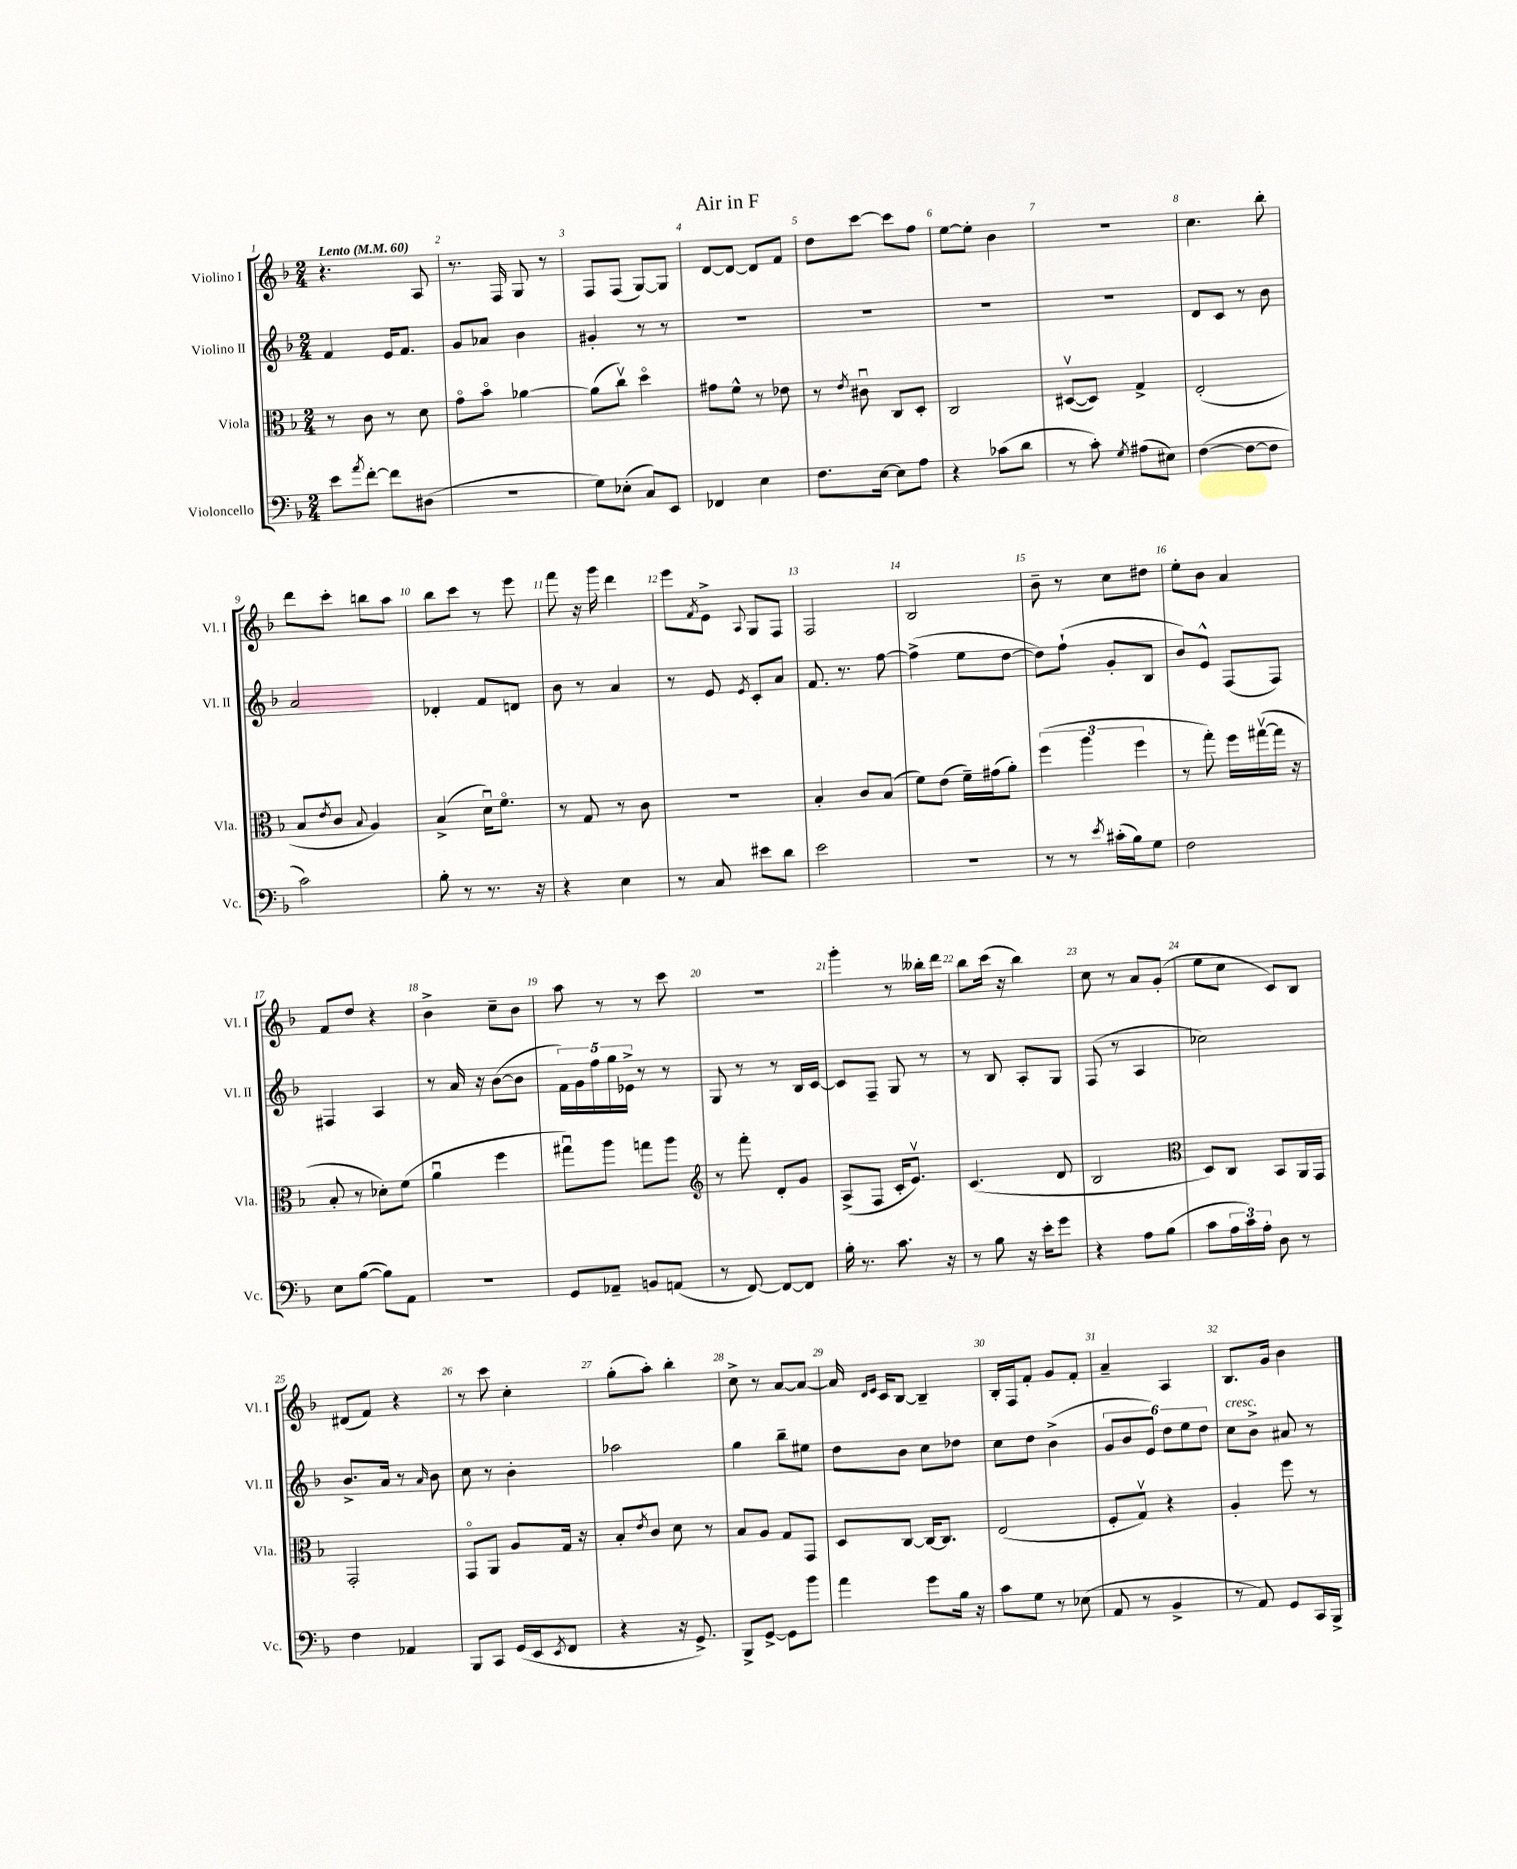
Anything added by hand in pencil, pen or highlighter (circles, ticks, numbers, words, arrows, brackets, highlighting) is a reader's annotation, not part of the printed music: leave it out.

**kern	**kern	**kern	**kern
*staff4	*staff3	*staff2	*staff1
*clefF4	*clefC3	*clefG2	*clefG2
*k[b-]	*k[b-]	*k[b-]	*k[b-]
*M2/4	*M2/4	*M2/4	*M2/4
*MM60	*MM60	*MM60	*MM60
8e	8r	4f	4.r
8qa	.	.	.
[8f'	8c	.	.
8f]	8r	16e	.
.	.	8.f	.
(8D#	8d	.	8A
=	=	=	=
2r	8go	8g	8.r
.	8b-o	8a-	.
.	.	.	16F
.	[4a-	4b-	8G
.	.	.	8r
=	=	=	=
8G)	(8a-]	4g#'	8F
(8E-'	8ccv)	.	(8F
8C)	4ddo	8r	[8G)
8EE	.	8r	8G]
=	=	=	=
4FF-	8g#	2r	[8d
.	8f^^	.	8d_
4E	8r	.	8d]
.	8e-	.	8f
=	=	=	=
8.F	8r	2r	8dd
.	8qe	.	.
.	8c#u	.	[8ccc
[16E	.	.	.
8E]	8C	.	8ccc]
8A	8D'	.	8ff
=	=	=	=
4r	2C	2r	[8ee
.	.	.	8ee']
(8c-	.	.	4b-
8d	.	.	.
=	=	=	=
8r	([8D#v	2r	2r
8c')	8D#])	.	.
8qG	.	.	.
(8A#	4G^	.	.
8E#)	.	.	.
=	=	=	=
([4F	(2E'	8d	4.cc
.	.	8c	.
8F_	.	8r	.
8F]	.	8b-	8bb-'
=	=	=	=
2c)	8B-	2a	8ddd
.	8qe	.	.
.	8c	.	8ccc'
.	8qqB-	.	.
.	4A)	.	8bb
.	.	.	8aa
=	=	=	=
8B-'	(4B-^	4d-'	8bb-
8r	.	.	8ccc
8.r	16du)	8f	8r
.	8.fo	.	.
.	.	8d	8eee
16r	.	.	.
=	=	=	=
4r	8r	8b-	8fff
.	8G	8r	16r
.	.	.	16ggg
4E	8r	4a	4ddd
.	8c	.	.
=	=	=	=
8r	2r	8r	8eee
.	.	.	8qf
8C	.	8e	8e^
.	.	8qe	8qqA
8e#	.	8c'	8G
8d	.	8a	8F
=	=	=	=
2e	4B-'	8.f	2F
.	.	8.r	.
.	8c	.	.
.	(8B-	[8ff	.
=	=	=	=
2r	8f)	(4ff^]	2B-
.	(8e	.	.
.	16f~)	8ee	.
.	(16g#	.	.
.	8a')	[8dd	.
=	=	=	=
8r	(6ff	8dd])	8b-~
8r	.	(8ff`	8r
.	6aa	.	.
8qe	.	.	.
(16c#'	.	8g'	8cc
16B-)	.	.	.
.	6ff	.	.
8G	.	8B-	8dd#
=	=	=	=
2F	8r	8b-)	8ee'
.	8gg')	8e^^	8b-
.	16ff	(8F	4a
.	([16gg#v	.	.
.	16gg#]	8F)	.
.	16r	.	.
=	=	=	=
8E	8B-'	4F#	8f
([8B-	8r	.	8dd
8B-])	8d-')	4A	4r
8AA	(8f	.	.
=	=	=	=
2r	4au	8r	4b-^
.	.	16a	.
.	.	16r	.
.	4ff	([8b-	8cc~
.	.	8b-]	8b-
=	=	=	=
8GG	8gg#u)	20f)	8aa
.	.	20g	.
.	.	20ff	.
8AA-~	8aa	.	8r
.	.	20gg	.
.	.	20e-^	.
8BB	8gg	8r	8r
(8AA	8aa	8r	8ccc
=	=	=	=
*	*clefG2	*	*
8r	8r	8G	2r
[8FF)	8fff'	8r	.
8FF_	8d'	8r	.
8FF]	8g	16B-	.
.	.	[16c	.
=	=	=	=
16B-'	(8A^	8c]	4ggg'
8.r	.	.	.
.	8F	8F~	.
8.c	16c'	8G	8r
.	8.ev)	.	.
.	.	8r	16bb--'
16r	.	.	16ddd
=	=	=	=
8r	(4.c	8r	8bb-
8B-	.	8B-	(16ccc
.	.	.	16r
16r	.	8A'	4bb-)
16e'	.	.	.
8g	8d	8G	.
=	=	=	=
4r	2B-	(8F	8cc
.	.	8r	8r
8A	.	4A	8a
(8B-	.	.	(8g'
=	=	=	=
*	*clefC3	*	*
8c	8D)	2cc-)	8ee
24A	8C	.	8cc
24c)	.	.	.
24A'	.	.	.
8D	8BB-	.	8c)
8r	16AA	.	8B-
.	16GG	.	.
=	=	=	=
4F	2GG'	8.b-^	(8d#
.	.	.	8f)
.	.	16a	.
4AA-	.	8r	4r
.	.	16qqa	.
.	.	8b-	.
=	=	=	=
8BBB-	8GGo	8cc	8r
8CC	8AA	8r	8ccc
(16GG	8A	4b-'	4cc'
16EE	.	.	.
8qEE	.	.	.
8FF	16G	.	.
.	16r	.	.
=	=	=	=
4r	8B-'	2aa-	(8gg'
.	8qe	.	.
.	8c	.	8aa')
16r	8d	.	4bb-'
8.GG^)	.	.	.
.	8r	.	.
=	=	=	=
8BBB-^	8B-	4gg	8cc^
[8GG^	8A	.	8r
8GG]	8G	8bb-~	[8a
8b-	8GG	8ee#	8a_
=	=	=	=
4a	8D	8dd	16a]
.	.	.	16qqd
.	.	.	16qqe
.	.	.	16c
.	[8C	8b-	[8B-
8g	16C_	8cc	4B-~]
.	8.C]	.	.
16B-	.	8dd-	.
16r	.	.	.
=	=	=	=
8c	(2E	8cc	16B-'
.	.	.	16F
8G	.	8dd	8f'
8r	.	(4b-^	8g
(8E-	.	.	8f'
=	=	=	=
8AA	8F'	12g	4a~
.	.	12b-	.
8r	8Gv)	.	.
.	.	12e)	.
4BB-^	4r	12dd	4A
.	.	12ee	.
.	.	12dd	.
=	=	=	=
8r	4A'	8cc	8.B-
8AA)	.	8b-^	.
.	.	.	16g
8GG	8ff	8a#	4b-
16CC	8r	8r	.
16BBB-^	.	.	.
==	==	==	==
*-	*-	*-	*-
